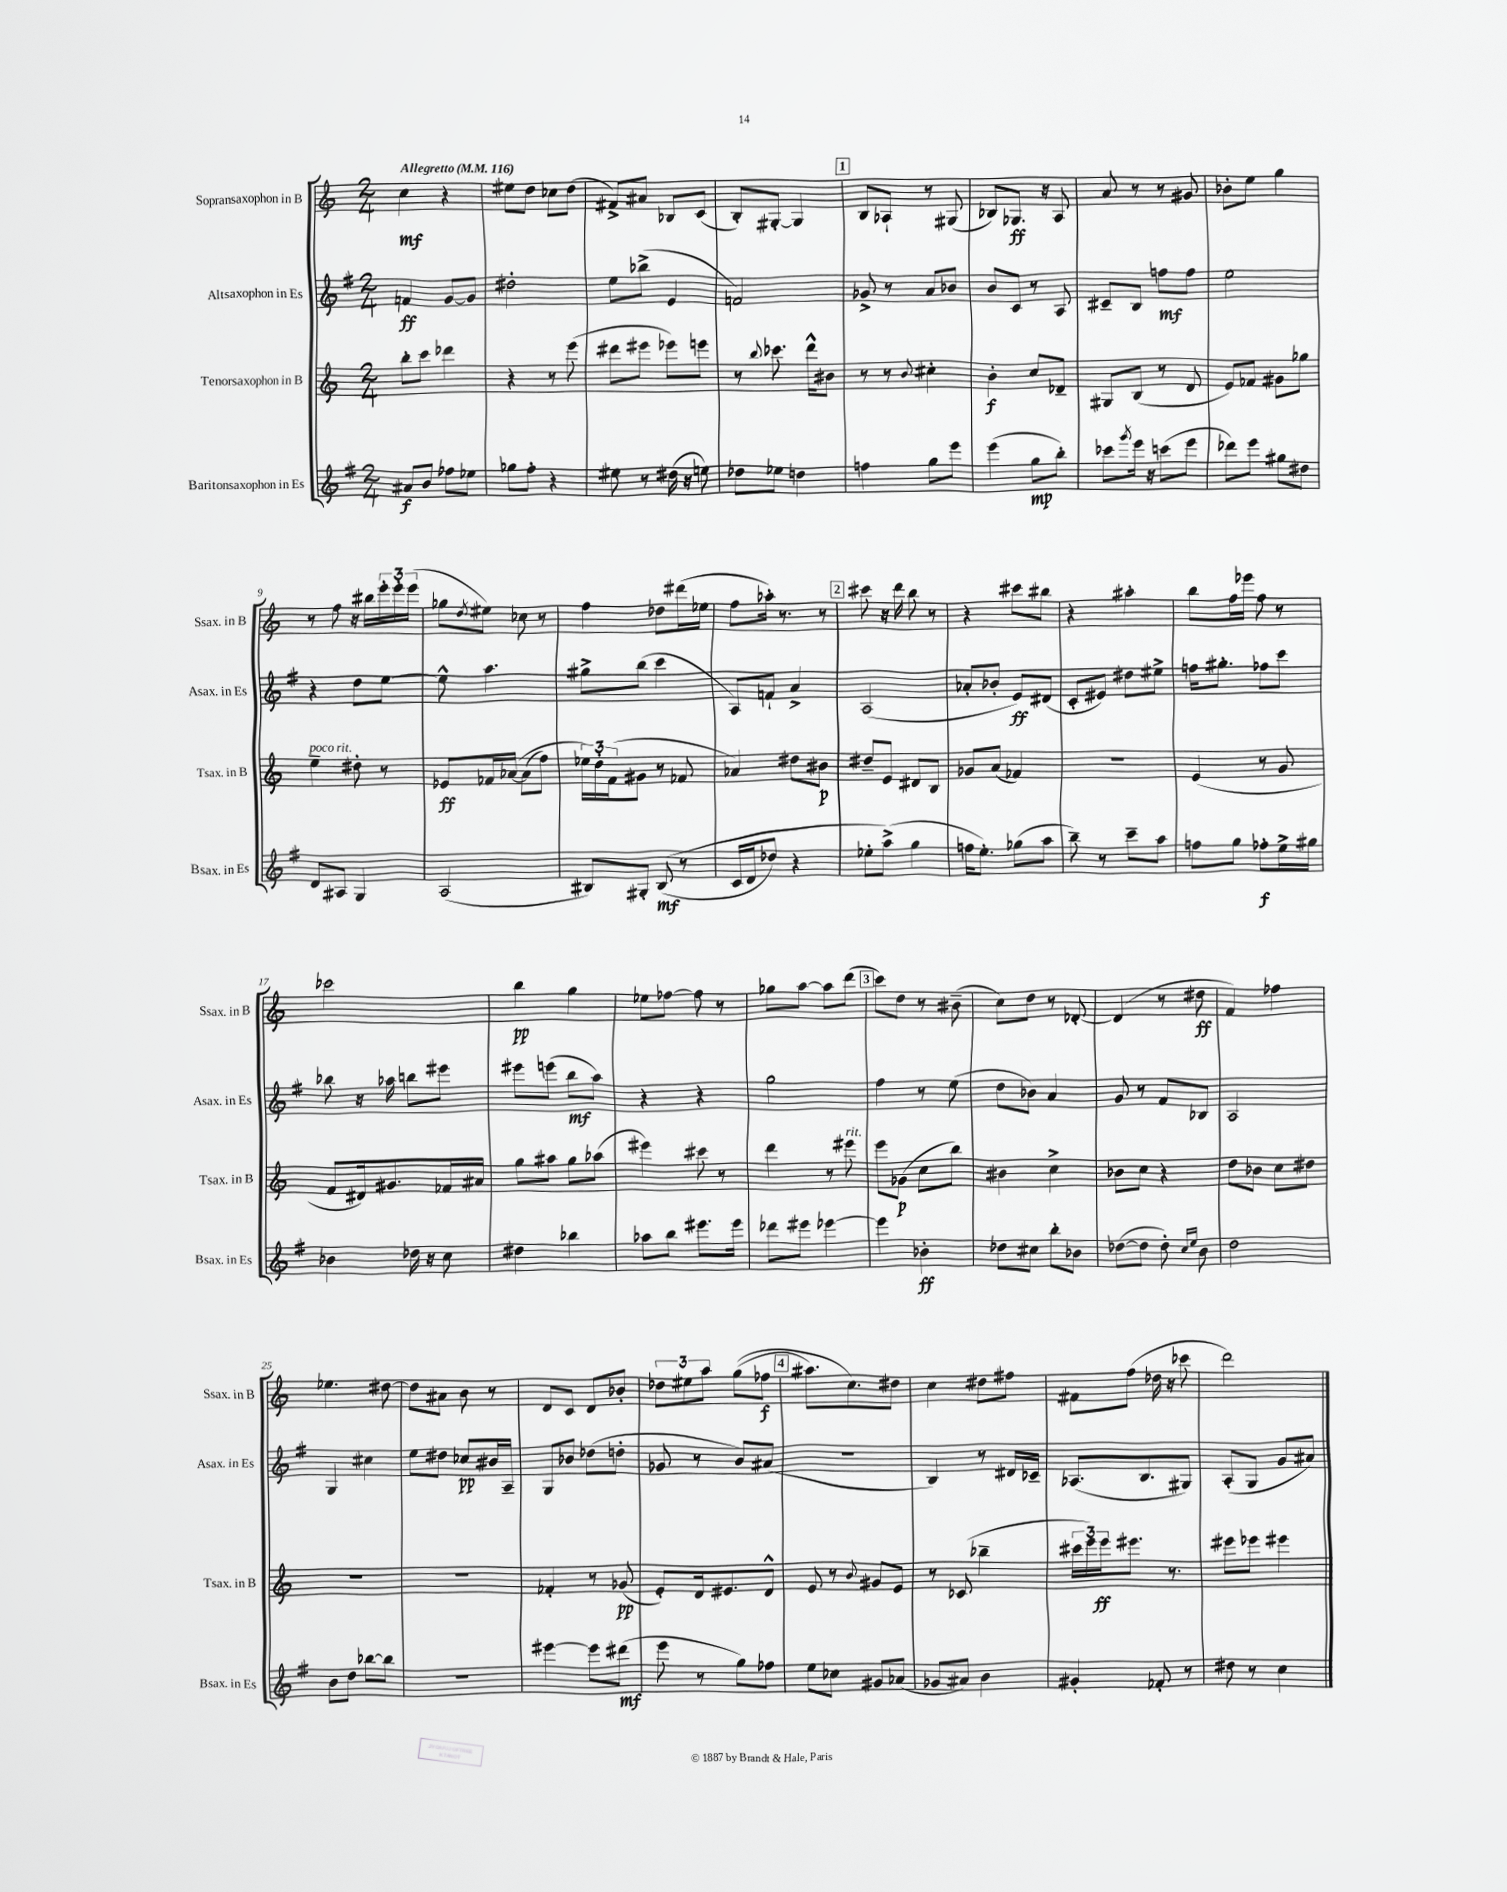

**kern	**kern	**kern	**kern
*staff4	*staff3	*staff2	*staff1
*clefG2	*clefG2	*clefG2	*clefG2
*k[f#]	*k[]	*k[f#]	*k[]
*M2/4	*M2/4	*M2/4	*M2/4
*MM116	*MM116	*MM116	*MM116
8a#	8bb'	4f	4cc
8b	8ccc	.	.
8ff-	4ddd-	[8g	4r
8ee-	.	8g]	.
=	=	=	=
8gg-	4r	2dd#'	8ee#
8ff#'	.	.	8dd
4r	8r	.	8cc-
.	(8eee	.	(8dd
=	=	=	=
8ee#	8ddd#	8ee	8f#^)
8r	8eee#	(8bb-^	8a#
(16dd#	8eee-)	4e	8B-
16r	.	.	.
8ee)	8eee	.	(8c
=	=	=	=
8dd-	8r	2f)	8B')
.	8qqbb	.	.
8ee-	8.ccc-	.	[8G#'
4dd	.	.	4G#]
.	16ddd^^	.	.
.	8b#	.	.
=	=	=	=
4ff	8r	8g-^	8B
.	8r	8r	8A-`
.	8qqb	.	.
8gg	4cc#'	8a	8r
8eee	.	8b-	(8G#
=	=	=	=
(4eee	4b'	8b	8B-)
.	.	8c	8.G-
8gg	8cc	8r	.
.	.	.	16r
8bb')	8d-~	8A	8A
=	=	=	=
8ccc-	8G#	8c#~	8a
8qggg	.	.	.
16eee	(8B	8B	8r
16r	.	.	.
(8ccc	8r	8ff	8r
8eee	8d	8ff	8g#
=	=	=	=
8ddd-)	8e)	2ee	8b-'
8eee	8f-	.	8ee
8gg#	8g#	.	4gg
8dd#	8gg-	.	.
=	=	=	=
8d	4ee~	4r	8r
8A#	.	.	8ff
4G	8dd#'	8dd	16r
.	.	.	16bb#
.	8r	[8ee	24eee'
.	.	.	24eee'
.	.	.	(24eee
=	=	=	=
(2A	8e-	8ee^^]	8gg-
.	.	.	8qdd
.	16f-	4.aa	8ee#)
.	&([16a-	.	.
.	(8a-]	.	8cc-
.	8ff)	.	8r
=	=	=	=
8B#)	24ee-&)	8gg#^	4ff
.	24dd'	.	.
.	(24f	.	.
8G#'	8g#	(8bb	.
&((8B#	8r	4ccc	8dd-
8r	8f-	.	(16ddd#
.	.	.	16ee-
=	=	=	=
16c	4a-)	8A)	8ff
16d	.	.	.
8dd-)	.	8f`	16aa-')
.	.	.	8.r
4r	8dd#	4a^	.
.	8b#	.	8r
=	=	=	=
8ee-'	8dd#~	(2A	8ccc#
(8aa^&)	8e	.	16r
.	.	.	16ddd
4gg	8d#	.	8bb
.	8B	.	8r
=	=	=	=
16ff	8g-	8a-'	4r
8.ee')	.	.	.
.	(8a	8b-'	.
(8gg-	4f-)	8e)	8ccc#
8aa	.	(8d#	8bb#
=	=	=	=
8bb~)	2r	8c'	4r
8r	.	8e#)	.
8ccc~	.	8dd#	4aa#'
8aa	.	8ee#^	.
=	=	=	=
8ff	(4e	16ff	8bb
.	.	8.gg#'	.
8gg	.	.	16ff
.	.	.	16eee-
8ff-'	8r	8ff-	8ff
16ee^	8g	8ccc	8r
16gg#	.	.	.
=	=	=	=
4b-	8f	8bb-	2ccc-
.	16d#)	16r	.
.	8.g#	16aa-	.
16dd-	.	8bb	.
16r	.	.	.
8cc	16f-	8eee#	.
.	16a#	.	.
=	=	=	=
4dd#	8gg	8eee#	4bb
.	8aa#	(8eee	.
4bb-	8gg	8bb	4gg
.	(8aa-	8aa)	.
=	=	=	=
8aa-	4eee#)	4r	8ee-
8bb	.	.	[8ff-
8.eee#	8ccc#	4r	8ff-]
.	8r	.	8r
16eee#	.	.	.
=	=	=	=
8ddd-	4ddd	2gg	8gg-
8eee#	.	.	[8aa
[4eee-	8r	.	8aa]
.	8eee#	.	(8ddd
=	=	=	=
4eee-]	8eee	4ff#	8ccc)
.	(8g-	.	8dd
4b-'	8cc	8r	8r
.	8bb)	(8ee	(8b#~
=	=	=	=
8dd-	4b#	8dd	8cc)
8cc#	.	8b-)	8dd
8bb'	4cc^	4a	8r
8b-	.	.	[8d-'
=	=	=	=
([8dd-	8b-	8g	(4d-]
8dd-]	8cc	8r	.
8dd-')	4r	8f#	8r
16qqcc	.	.	.
16qqee	.	.	.
8b	.	8B-	8dd#
=	=	=	=
2dd	8dd	2A	4f)
.	8b-	.	.
.	8cc	.	4ff-
.	8dd#	.	.
=	=	=	=
8b	2r	4G	4.ee-
8dd	.	.	.
[8bb-	.	4cc#	.
8bb-]	.	.	[8dd#
=	=	=	=
2r	2r	8ee	8dd#]
.	.	8dd#	8a#
.	.	8cc-	8b
.	.	16b#	8r
.	.	16A~	.
=	=	=	=
[4eee#	4f-'	8G	8d
.	.	8b-	8c
8eee#]	8r	(8dd-	8d
(8ddd#	(8g-	8dd'	8b-'
=	=	=	=
8eee	8e')	8g-	12dd-
.	.	.	12ee#
8r	16d	8r	.
.	.	.	12aa
.	8.e#	.	.
8gg)	.	8b)	&((8gg
8ff-	8d^^	(8a#	8ff-
=	=	=	=
8ee	8e	2r	8.aa#)
8cc-	8r	.	.
.	.	.	8.cc&)
.	8qqb	.	.
8g#	8g#	.	.
(8a-	8e	.	8dd#
=	=	=	=
8g-	8r	4B)	4cc
8a#)	(8c-	.	.
4b	4bb-~	8r	8dd#
.	.	16d#	8ff#
.	.	16c-~	.
=	=	=	=
4g#'	24ccc#	(8.A-	8f#
.	24eee)	.	.
.	24eee	.	.
.	8.eee#	.	(8ff
.	.	8.B	.
8f-'	.	.	16dd-
.	8.r	.	16r
8r	.	8G#)	8ccc-
=	=	=	=
8dd#	8eee#	(8A'	2ddd)
8r	8eee-	8G	.
4cc	4eee#	8g	.
.	.	8a#)	.
==	==	==	==
*-	*-	*-	*-
